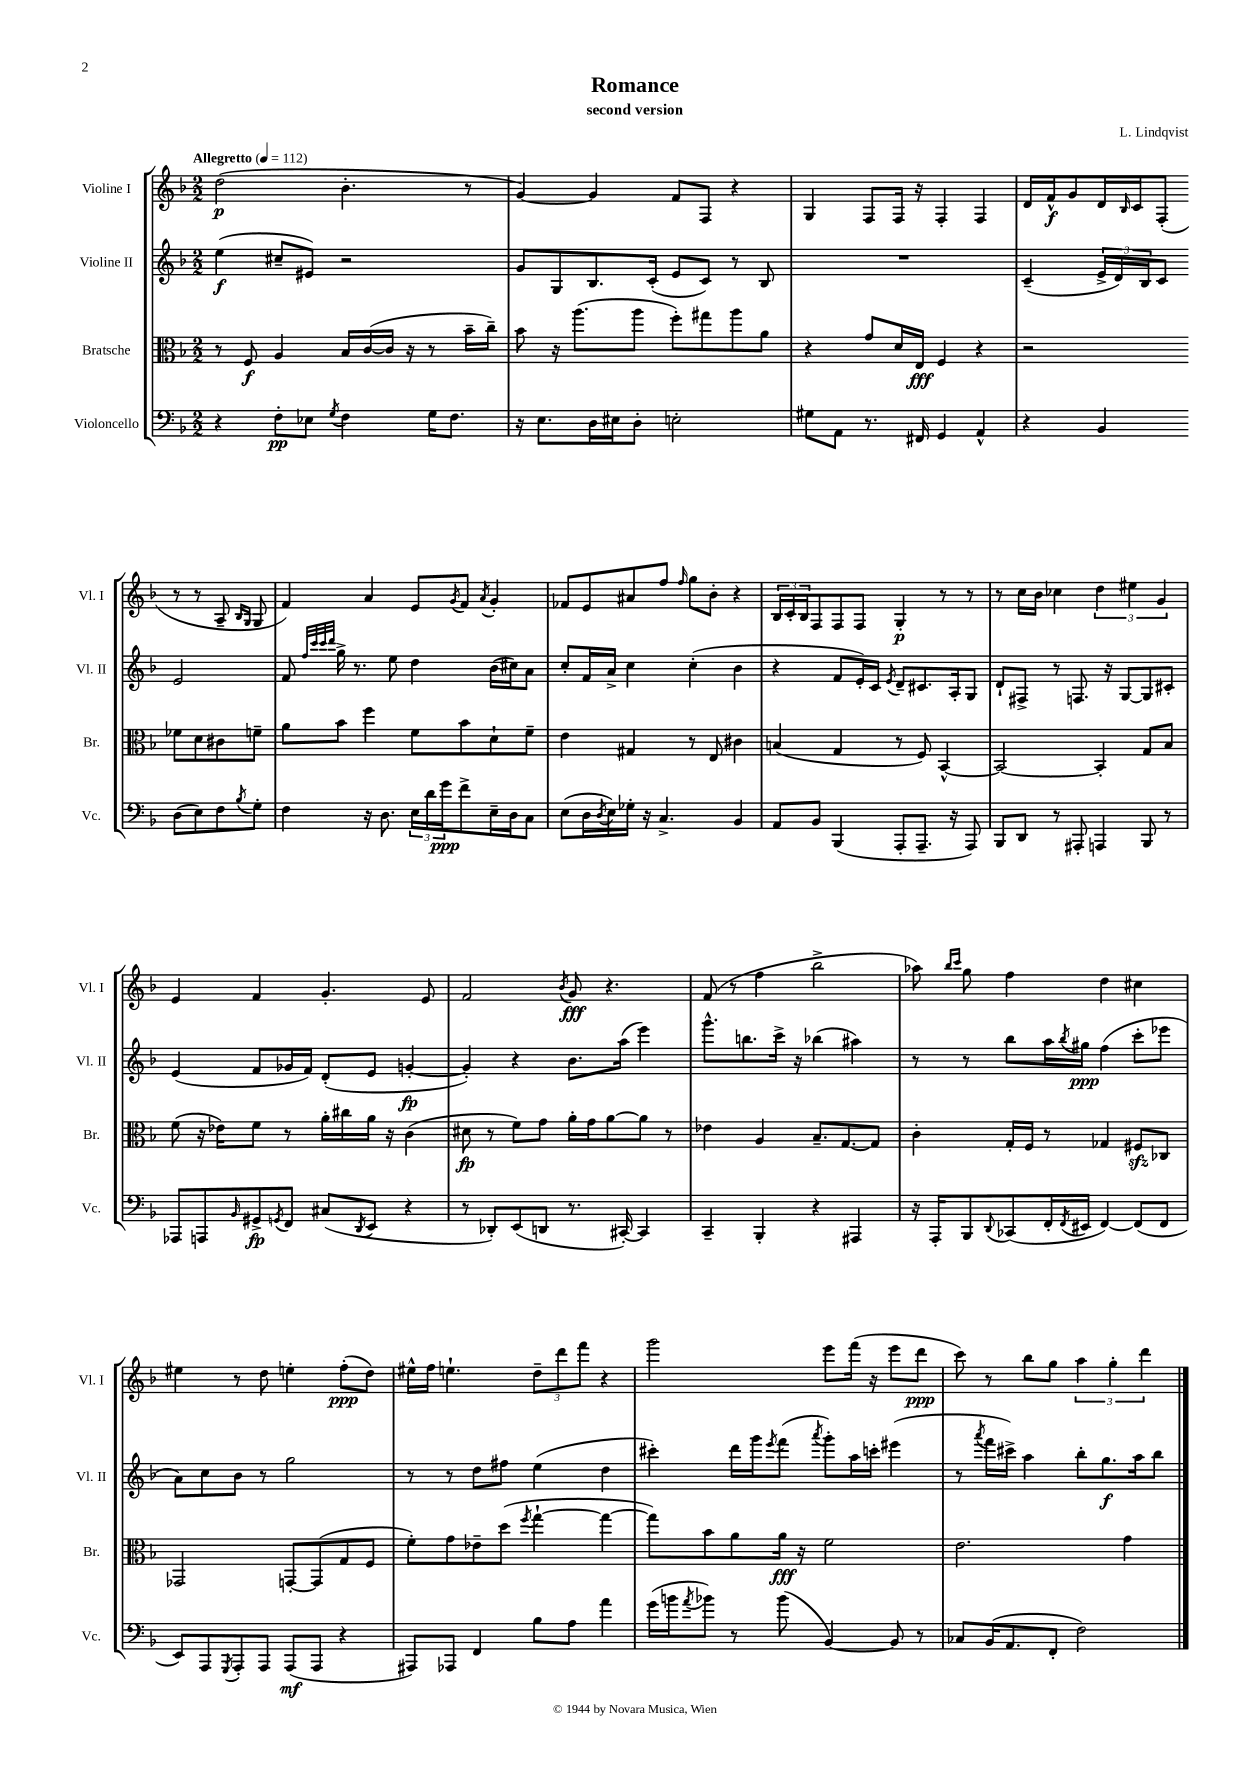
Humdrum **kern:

**kern	**kern	**kern	**kern
*staff4	*staff3	*staff2	*staff1
*clefF4	*clefC3	*clefG2	*clefG2
*k[b-]	*k[b-]	*k[b-]	*k[b-]
*M2/2	*M2/2	*M2/2	*M2/2
*MM112	*MM112	*MM112	*MM112
4r	8r	(4ee	(2dd
.	8F	.	.
8F'	4A	8cc#~	.
8E-	.	8e#)	.
8qG	.	.	.
4F	16B-	2r	4.b-'
.	([16c	.	.
.	16c]	.	.
.	16r	.	.
16G	8r	.	.
8.F	.	.	.
.	16b-~	.	8r
.	16cc~)	.	.
=	=	=	=
16r	8b-	8g	[4g)
8.E	.	.	.
.	16r	8G	.
.	(8.aa	.	.
16D	.	8.B-	4g]
16E#	.	.	.
8D'	8aa	.	.
.	.	(16c'	.
2E'	8ff')	8e	8f
.	8gg#	8c)	8F
.	8aa	8r	4r
.	8a	8B-	.
=	=	=	=
8G#	4r	1r	4G
8AA	.	.	.
8.r	8g	.	8F
.	16d	.	16F
16FF#	16E	.	16r
4GG	4F	.	4F'
4AA^^	4r	.	4F
=	=	=	=
4r	2r	(4c~	16d
.	.	.	16f^^
.	.	.	8g
4BB-	.	24e^	16d
.	.	24d)	.
.	.	.	16qqB-
.	.	.	16c
.	.	24B-	.
.	.	8c	(8F'
(8D	8f-	2e	8r
8E)	8d	.	8r
8F	8c#	.	8A~
.	.	.	16qqB-
8qB-	.	.	16qqG
8G'	8f~	.	8G
=	=	=	=
4F	8a	8f	4f)
.	.	32qqff	.
.	.	32qqccc	.
.	.	32qqccc	.
.	.	32qqddd	.
.	8b-	16gg^	.
.	.	8.r	.
16r	4ff	.	4a
8.D	.	.	.
.	.	8ee	.
24E	8f	4dd	8e
24d	.	.	.
24g	.	.	.
.	.	.	8qg
8f^	8b-	.	8f
.	.	.	8qa
16E~	8d`	(16b-	4g'
16D	.	16cc#)	.
8C	8f~	8a	.
=	=	=	=
(8E	4e	8cc'	8f-
16D	.	16f	8e
8qD	.	.	.
16E)	.	16a^	.
16G-'	4G#	4cc	8a#
16r	.	.	.
4.C^	.	.	8ff
.	.	.	16qqff
.	8r	(4cc'	8gg
.	8E	.	8b-'
4BB-	4c#	4b-	4r
=	=	=	=
8AA	(4B	4r	24B-
.	.	.	24c'
.	.	.	24B-
8BB-	.	.	8F
(4BBB-	4G	8f	8F
.	.	16e')	8F
.	.	16c	.
.	.	8qe	.
8AAA'	8r	8d~	4G'
8.AAA~	8F)	8.c#	.
.	[4BB-^^	.	8r
16r	.	16A'	.
8AAA)	.	8G	8r
=	=	=	=
8BBB-	2BB-_	8d`	8r
8DD	.	8F#^	16cc
.	.	.	16b-
8r	.	8r	4cc-
8AAA#'	.	8.F	.
4AAA	4BB-']	.	6dd
.	.	16r	.
.	.	[8G	.
.	.	.	6ee#
8BBB-	8G	8G]	.
.	.	.	6g
8r	8B-	8c#'	.
=	=	=	=
8AAA-	(8f	(4e	4e
8AAA	16r	.	.
.	16e-)	.	.
16qqBB-	.	.	.
8GG#^	8f	8f	4f
8qGG	.	.	.
8FF	8r	16g-	.
.	.	16f)	.
(8C#	16a'	(8d'	4.g'
.	16cc#	.	.
8qDD	.	.	.
8EE	16a	8e	.
.	16r	.	.
4r	(4c	[4g'	.
.	.	.	8e
=	=	=	=
8r	8d#	4g'])	2f
8DD-')	8r	.	.
(8EE	8f)	4r	.
8DD	8g	.	.
.	.	.	8qb-
8.r	16a'	8.b-	8g
.	16g	.	.
.	[8a	.	4.r
[16CC#')	.	(16aa	.
4CC#]	8a]	4eee)	.
.	8r	.	.
=	=	=	=
4CC~	4e-	8.ggg^^	(8f
.	.	.	8r
.	.	8.bb	.
4BBB-'	4A	.	4ff
.	.	16ccc^	.
.	.	16r	.
4r	8.B-~	(4bb-	2bb-^
.	[8.G	.	.
4AAA#	.	4aa#)	.
.	8G]	.	.
=	=	=	=
16r	4c'	8r	8aa-)
16AAA'	.	.	.
.	.	.	16qqbb-
.	.	.	16qqccc
8BBB-	.	8r	8gg
8qqDD	.	.	.
(8CC-	16G'	8bb-	4ff
.	16F	.	.
16FF'	8r	16aa	.
8qFF	.	8qbb-	.
16EE#	.	16gg#	.
[4FF)	4G-	(4ff	4dd
(8FF]	8F#	8ccc'	4cc#
8FF	8C-	8eee-	.
=	=	=	=
8EE)	2GG-	8a)	4ee#
8AAA	.	8cc	.
8qGGG	.	.	.
8AAA'	.	8b-	8r
8AAA	.	8r	8dd
(8AAA	[8GG'	2gg	4ee'
8AAA	(8GG]	.	.
4r	8G	.	(8ff'
.	8F	.	8dd)
=	=	=	=
8AAA#)	8f')	8r	16ee#^^
.	.	.	16ff
8AAA-	8g	8r	4.ee`
4FF	8e-~	8dd	.
.	(8dd	8ff#	.
.	8qff	.	.
8B-	[4gg`	(4ee	12dd~
.	.	.	12ddd
8A	.	.	.
.	.	.	12fff
4a	4gg_	4dd	4r
=	=	=	=
(16g	8gg])	4ccc#')	2ggg
16b	.	.	.
8qa	.	.	.
8b-)	8b-	.	.
8r	8a	16ddd	.
.	.	16ggg	.
.	.	8qeee	.
(8b-	16a	(8fff	.
.	16r	.	.
.	.	8qaaa	.
[4BB-)	2f	8ggg')	8eee
.	.	16aa	(16fff
.	.	16ccc'	16r
8BB-]	.	(4eee#	8eee
8r	.	.	8ddd
=	=	=	=
8C-	2.e	8r	8ccc)
.	.	8qaaa	.
(16BB-	.	16fff	8r
8.AA	.	16ccc#^)	.
.	.	4aa	8bb-
8FF'	.	.	8gg
2F)	.	8bb-'	6aa
.	.	8.gg	.
.	.	.	6gg'
.	4g	.	.
.	.	16aa	.
.	.	.	6ddd
.	.	8bb-	.
==	==	==	==
*-	*-	*-	*-
